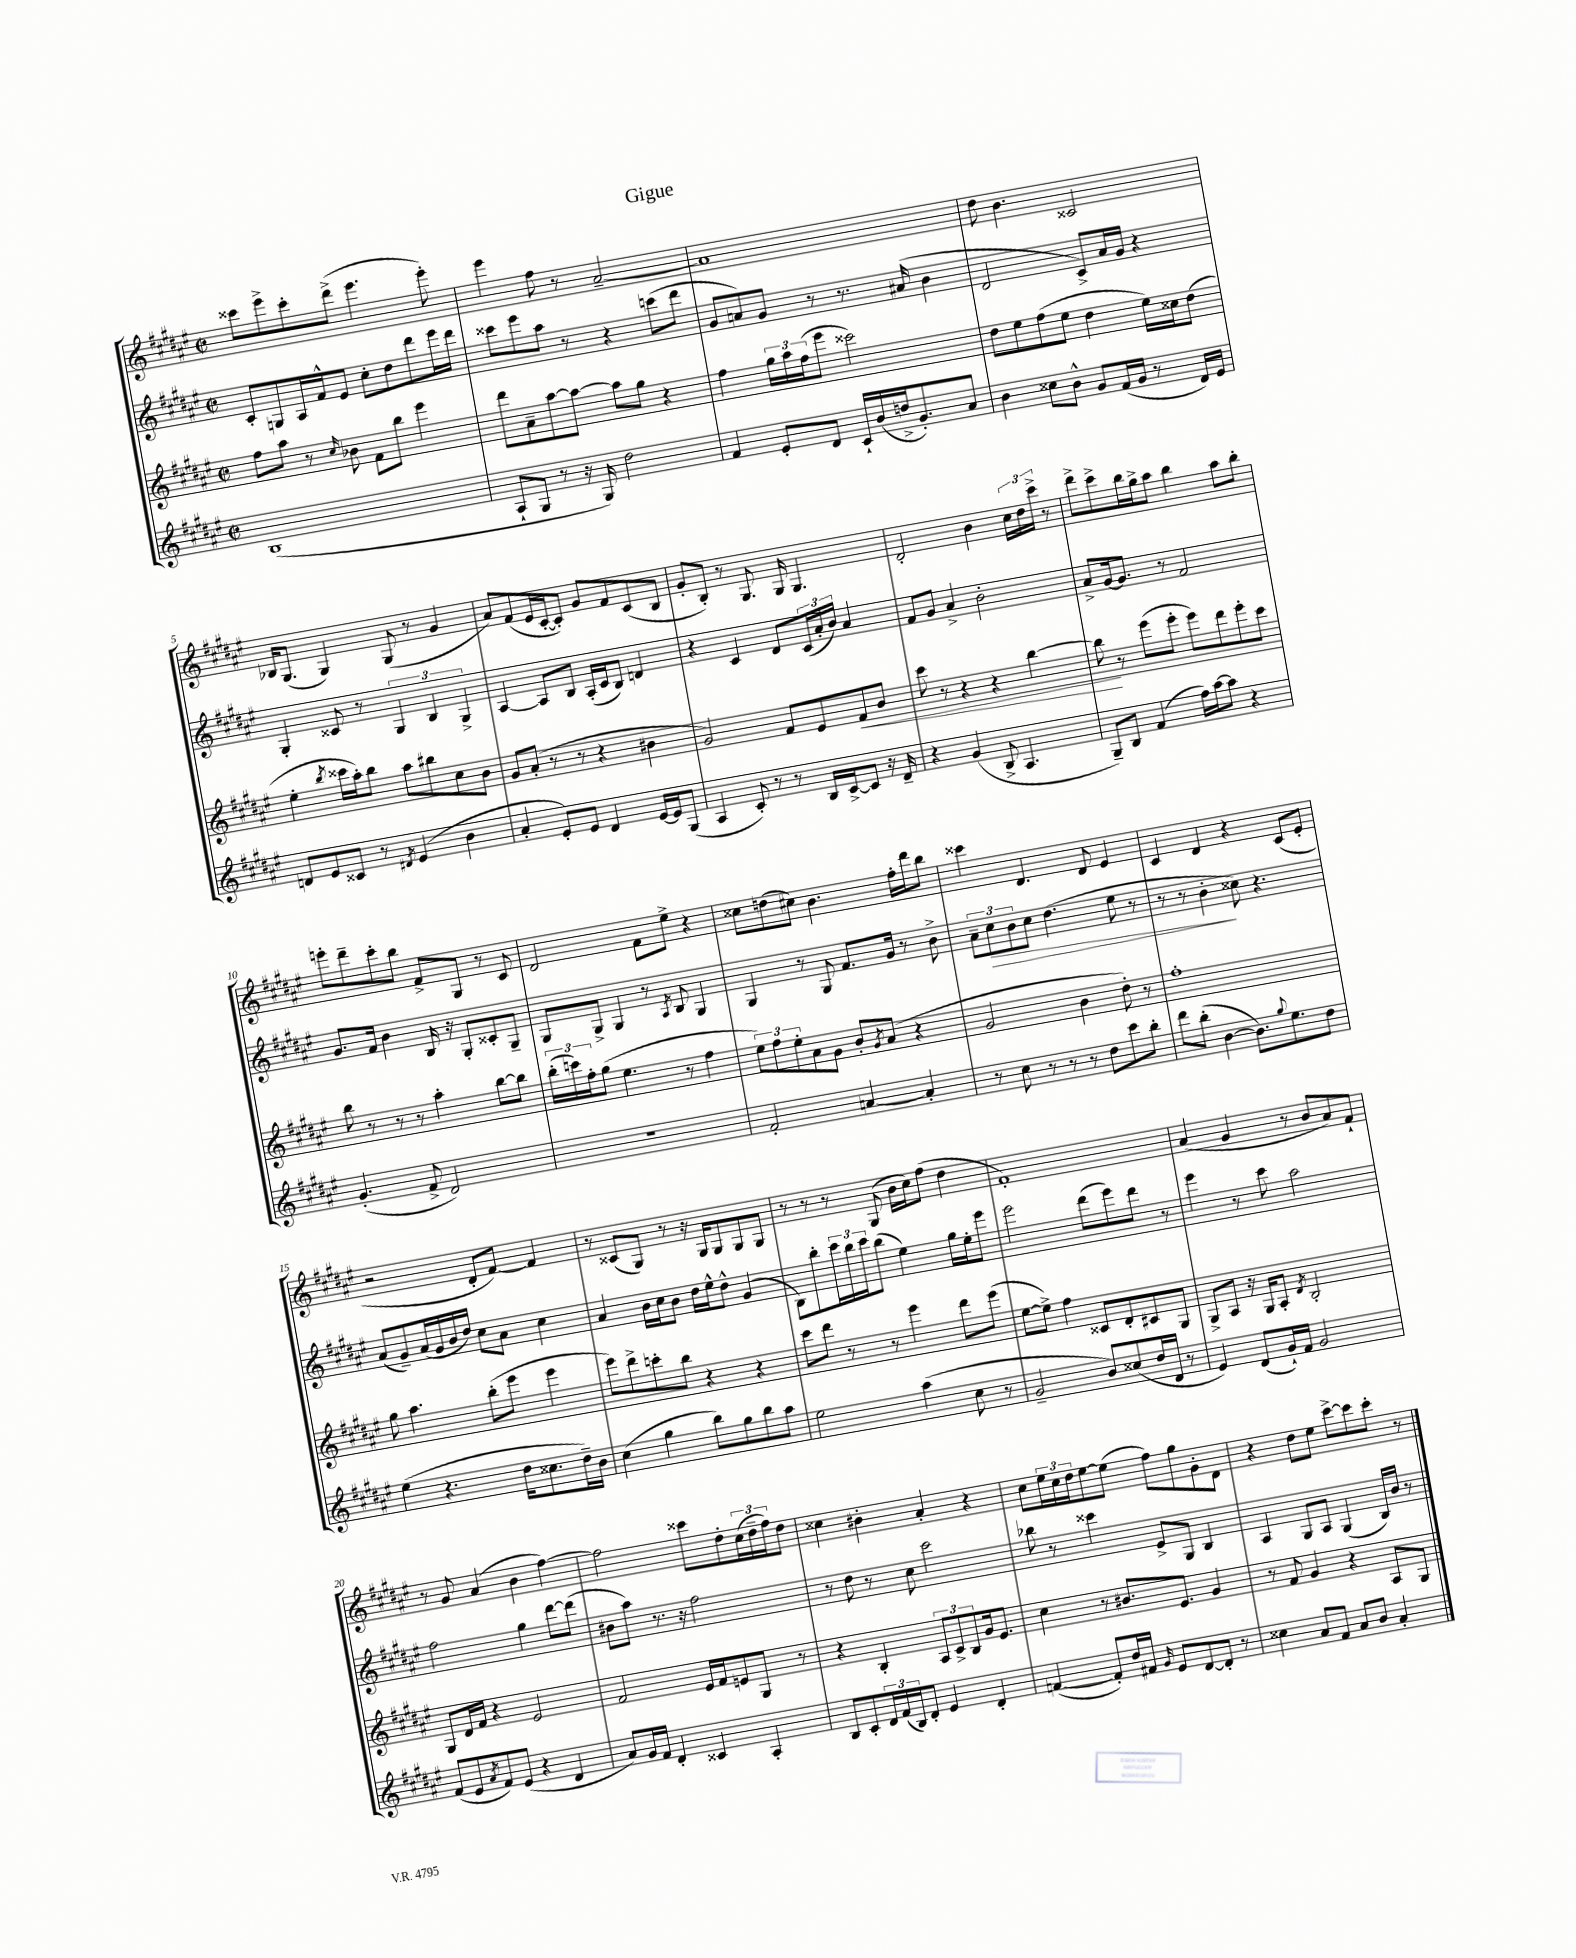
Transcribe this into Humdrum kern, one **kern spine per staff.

**kern	**kern	**kern	**kern
*staff4	*staff3	*staff2	*staff1
*clefG2	*clefG2	*clefG2	*clefG2
*k[f#c#g#d#a#e#]	*k[f#c#g#d#a#e#]	*k[f#c#g#d#a#e#]	*k[f#c#g#d#a#e#]
*M2/2	*M2/2	*M2/2	*M2/2
*met(c|)	*met(c|)	*met(c|)	*met(c|)
(1B	8ff#	8c#'	8ccc##
.	8aa#	8G	8eee#^
.	8r	16A#	8ccc##'
.	.	16f#^^	.
.	16qqcc#	.	.
.	8b-	8e#	(8ddd#^
.	8f#	8cc#'	4.eee#
.	8bb	8dd#	.
.	4eee#	8ddd#	.
.	.	16eee#	8eee#')
.	.	16ddd#	.
=	=	=	=
8A#`	8ddd#	8ccc##	4eee#
8G#	8a#~	8eee#	.
8r	[8aa#	8aa#	8ff#
16r	8aa#_	8r	8r
16G#)	.	.	.
2dd#	8aa#]	4r	[2a#~
.	8gg#	.	.
.	4r	(8ccc	.
.	.	8ddd#	.
=	=	=	=
4f#	4ff#	8g#	1a#]
.	.	8a)	.
8e#'	24gg#	8g#	.
.	24aa#	.	.
.	(24ff#	.	.
8d#	8eee#	8r	.
16c#`	2ccc##)	8.r	.
(16b	.	.	.
16dd^	.	.	.
8.g#')	.	(16a#	.
.	.	4b	.
8a#	.	.	.
=	=	=	=
4b	8dd#	2d#	8dd#
.	8ee#	.	4.b
8cc##	(8ff#	.	.
8b^^	8ee#	.	.
8g#	4dd#	8c#^)	2c##
(16f#	.	16a#	.
16g#	.	16g#	.
8r	16ee#)	4r	.
.	16cc##	.	.
16d#)	(8dd#	.	.
16e#	.	.	.
=	=	=	=
8d	4ee#'	4G#'	16B-
.	.	.	(8.G#
8e#	.	.	.
.	8qbb	.	.
8c##	16ccc##	8c##	4G#)
.	16aa#')	.	.
8r	8bb	8r	.
8qd#	.	.	.
(4e#	8aa#	6G#	(8G#
.	8bb#	.	8r
.	.	6B	.
4b	8cc#	.	4g#
.	.	6G#^	.
.	8b	.	.
=	=	=	=
4a#'	8g#	[4A#	8a#)
.	(8a#'	.	(8f#
8e#')	8r	8A#]	16e#
.	.	.	[16c#'
8e#	8r	8B	8c#'])
4d#	4r	(16A#'	8g#
.	.	16c#	.
.	.	8B)	8f#
[16e#	4b#	4d	(8c#
16e#]	.	.	.
(8G#	.	.	8B
=	=	=	=
4A#	2g#)	4r	8g#'
.	.	.	8B')
8c#')	.	4c#	8r
8r	.	.	8.G#
8r	8f#	8d#	.
.	.	.	16G#
16B	8e#	(24c#	4.G#
.	.	24a#'	.
[16c#^	.	.	.
.	.	24b)	.
8c#]	8f#	4a#	.
16r	8b	.	.
16d#~	.	.	.
=	=	=	=
4r	8ccc#	8f#	2d#'
.	8r	8g#	.
(4g#	4r	4a#^	.
8B^	4r	2b'	4b
4.A#	.	.	.
.	[4bb	.	24cc#
.	.	.	24dd#
.	.	.	24ccc#^
.	.	.	8r
=	=	=	=
8G#~)	8bb]	8a#^	8ddd#^
8B	8r	[16g#	8ccc#^
.	.	8.g#]	.
(4f#	(8eee#	.	16bb
.	.	.	16gg#^
.	8eee#'	8r	8aa#
16ff#)	8eee#)	2f#	4bb
[16aa#	.	.	.
8aa#]	8ddd#	.	.
4r	8eee#'	.	8aa#
.	8ccc#	.	8bb'
=	=	=	=
(4.g#'	8bb	8.g#	8eee'
.	8r	.	8ddd#~
.	.	16f#	.
.	8r	4b	8ccc#'
8f#^	8r	.	8bb
2d#)	4aa#'	16B	8f#^
.	.	16r	.
.	.	8G#'	8G#
.	[8bb	8c##'	8r
.	8bb]	8G#~	8c#
=	=	=	=
1r	(24bb'	8G#	2d#
.	24ccc)	.	.
.	24ff#'	.	.
.	(8gg#	8G#^	.
.	4.ee#	4G#	.
.	.	8r	8f#
.	.	8qA#	.
.	8r	8B	8ee#^
.	4ff#	4G#	4r
=	=	=	=
2f#'	12ee#)	4G#	8cc##
.	12ff#	.	.
.	.	.	(8dd
.	12ee#'	.	.
.	8a#	8r	8cc#)
.	8g#	8G#	4.b
[4a	8b'	8.f#	.
.	8qg#	.	.
.	(8a#	.	.
.	.	16g#	.
4a']	4r	8r	16ff#'
.	.	.	16ddd#
.	.	8b^	8bb
=	=	=	=
8r	2g#	12a#~	4ccc##
.	.	12cc#	.
8cc#	.	.	.
.	.	12b	.
8r	.	8cc#	4.d#
8r	.	(4.dd#	.
8r	4b	.	.
8dd#	.	.	8d#
8ccc#	8dd#')	8ee#	4e#
8bb'	8r	8r	.
=	=	=	=
8ddd#	1ff#'	8r	4c#
(8bb'	.	8r	.
[4b	.	4b'	4d#
8.b])	.	8cc##)	4r
.	.	4.r	.
8qqgg#	.	.	.
8.ee#	.	.	.
.	.	.	(8c#
8dd#	.	.	8e#'
=	=	=	=
(4ee#	8gg#	(8a#	2r
.	4.aa#	8g#~)	.
4.r	.	(16a#	.
.	.	16g#	.
.	.	16b	.
.	.	16dd#)	.
.	(8bb'	8cc#	8d#'
16dd#	8eee#	8a#	[8f#)
8.cc##	.	.	.
.	4eee#	4cc#	4f#]
16dd#~)	.	.	.
16b	.	.	.
=	=	=	=
(4cc#	8eee#)	4a#	8r
.	8ddd#^	.	(8c##
4gg#	8ccc'	16b	8G#)
.	.	16cc#	.
.	8bb	8b	8r
8bb)	4r	16dd#	16r
.	.	16ee#^^	16G#
8gg#	.	8dd#^^	8G#
8bb	4r	(4g#	8G#
8aa#	.	.	8G#
=	=	=	=
2ee#	8ccc#	8B)	8r
.	8ddd#	8bb'	8r
.	8r	24ccc#	8r
.	.	24bb	.
.	.	24ccc#	.
.	8r	(8bb	(8G#
(4aa#	4eee#	4ee#)	16b
.	.	.	16cc#)
.	.	.	(8ff#
8cc#	8ddd#	16gg#	4dd#
.	.	16ee#'	.
8r	(8eee#	8eee#	.
=	=	=	=
2g#~	[8ee#	2eee#	1f#')
.	8ee#^])	.	.
.	4ff#	.	.
8b)	8c##	(8ddd#	.
(8cc##	8d#'	8eee#)	.
16dd#	8c#	8ddd#	.
16d#	.	.	.
8r	8G#	8r	.
=	=	=	=
4e#)	8G#^	4eee#	(4a#
.	8A#	.	.
(8d#	16r	8r	4g#
.	16G#	.	.
16g#`)	8A#'	8ccc#	.
16f#	.	.	.
.	8qd#	.	.
2g#	2B'	2aa#	8r
.	.	.	8b
.	.	.	8a#)
.	.	.	8f#`
=	=	=	=
(8f#	8G#	2ff#	8r
8e#	16d#	.	8g#
.	16f#	.	.
8qa#	.	.	.
8f#)	4r	.	(4a#
(8e#	.	.	.
4r	2e#	4gg#	4b
4d#	.	[8ddd#	[4ff#)
.	.	(8ddd#]	.
=	=	=	=
8a#)	2f#	8b#	2ff#]
16g#	.	8aa#)	.
16f#	.	.	.
4d#'	.	8.r	.
.	.	16r	.
4c##	16e#	2ff#	8ccc##
.	16f#	.	.
.	8e	.	8dd#'
4A#'	8G#	.	(24cc#
.	.	.	24dd#~
.	.	.	24ff#)
.	8r	.	8dd#
=	=	=	=
8B	4r	8r	4cc##
8c#'	.	8dd#	.
24d#	4B'	8r	4b#'
(24f#	.	.	.
24B)	.	.	.
8d#'	.	8cc#	.
4e#	12A#	2ccc#	4a#'
.	12c#^	.	.
.	12B	.	.
4d#'	16g#	.	4r
.	8.e#	.	.
=	=	=	=
([4f	4cc#	8bb-	8cc#
.	.	8r	24ee#
.	.	.	24cc#
.	.	.	24dd#
8f'])	8r	4ccc##	[8ee#
16dd#	8.b#	.	(8ee#]
16f#	.	.	.
16qqg#	.	.	.
8e#	.	8e#^	8ff#)
.	8.e#	.	.
[8d#	.	8G#	8gg#
8d#']	4g#	4B	8g#'
8r	.	.	8d#
=	=	=	=
4cc##	8r	4A#	4r
.	8f#	.	.
8a#	4g#	8G#	8dd#
8f#	.	8A#	8ee#
8a#	4r	(4G#	[8ccc#^
8b	.	.	8ccc#]
4a#'	8A#	16B)	8ccc#'
.	.	16b	.
.	8G#	8r	8r
==	==	==	==
*-	*-	*-	*-
